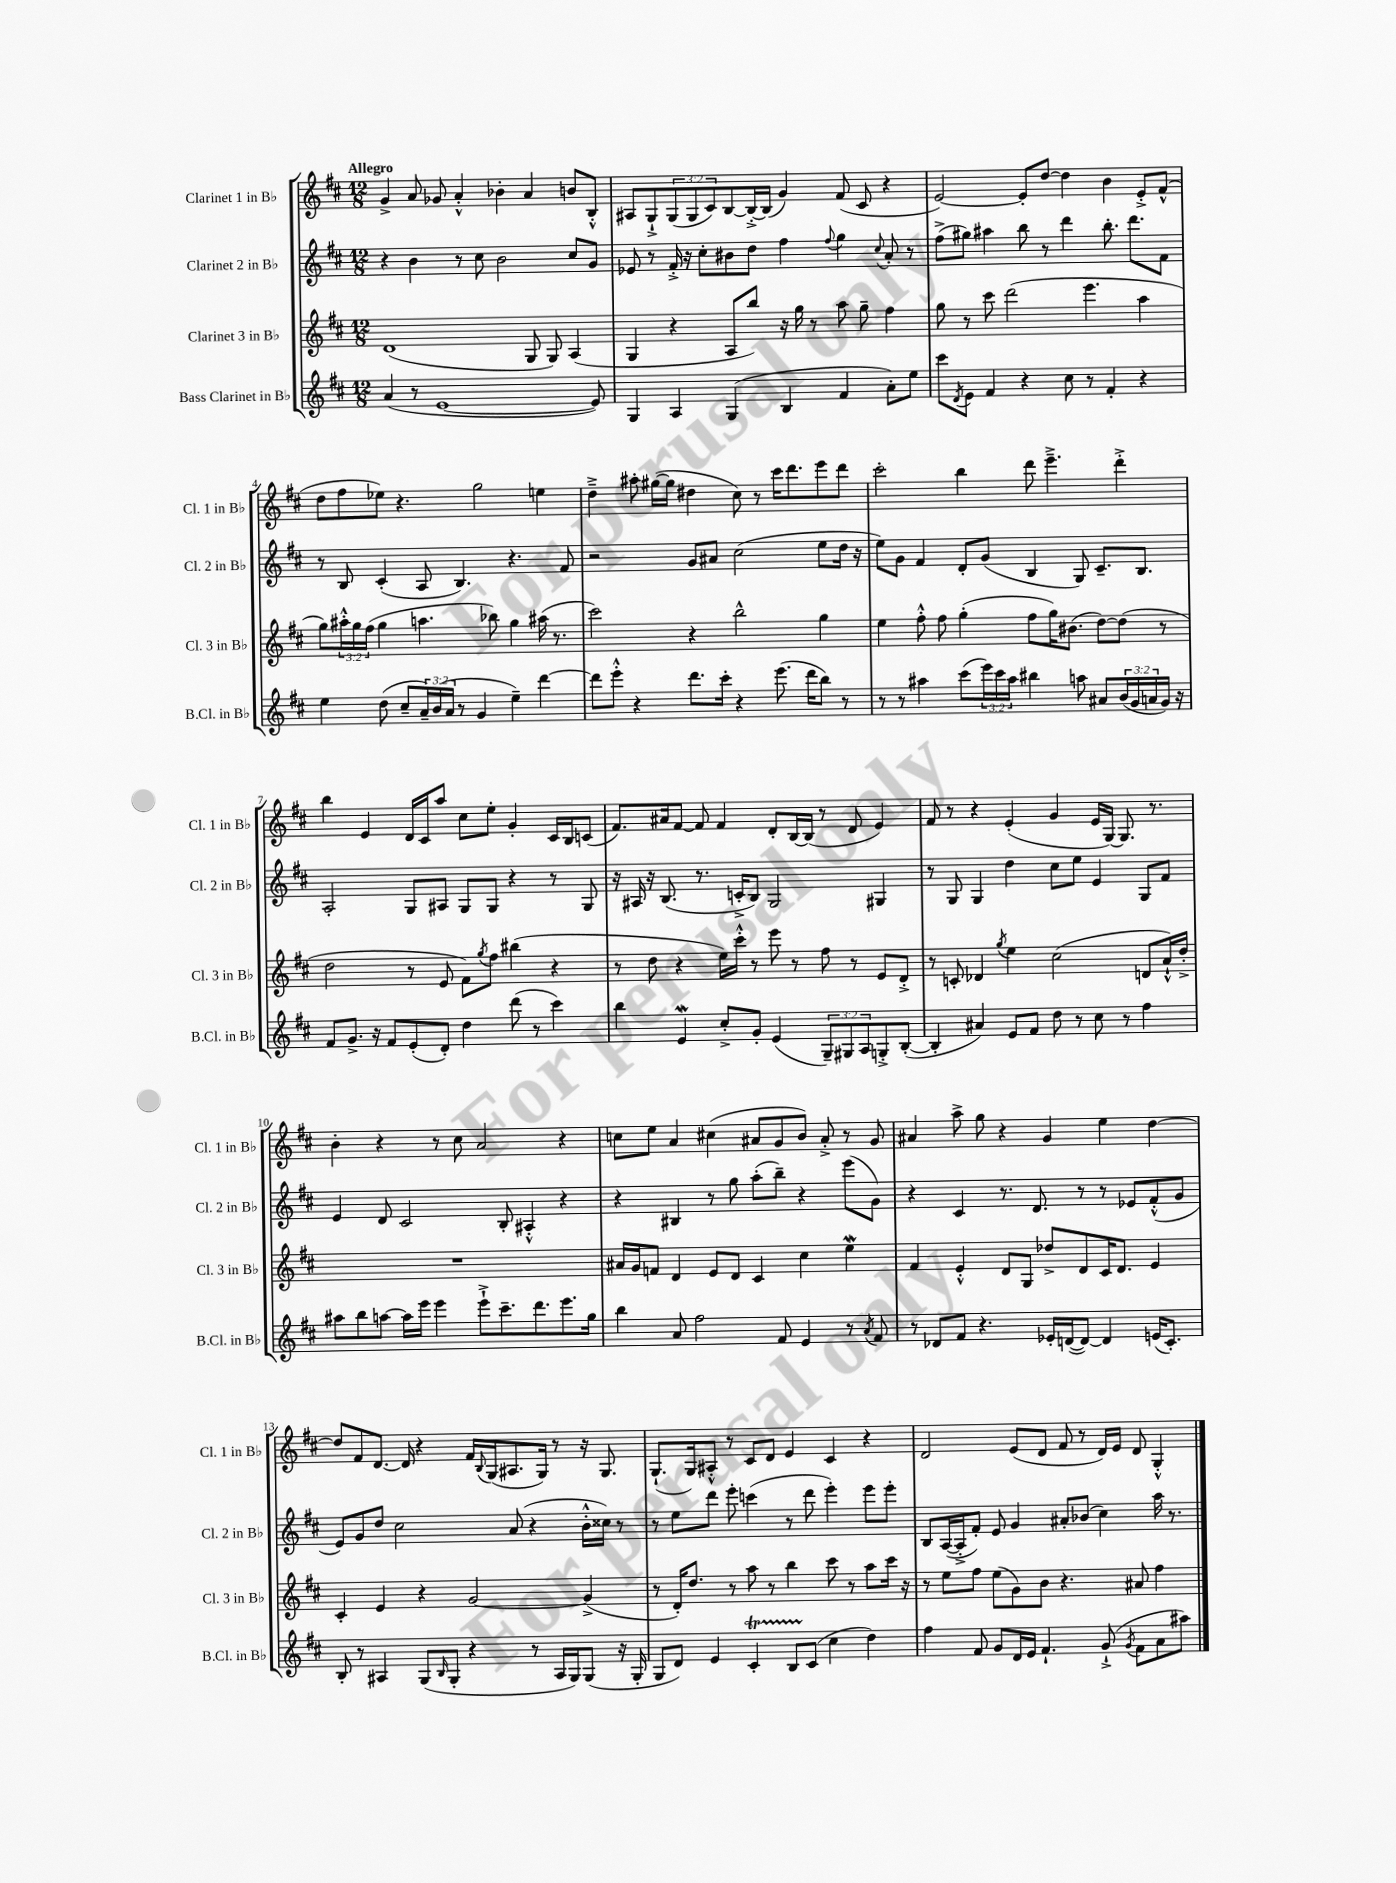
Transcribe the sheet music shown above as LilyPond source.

<<
\new StaffGroup <<
\new Staff = "s0" \with { instrumentName = "Clarinet 1 in Bb" shortInstrumentName = "Cl. 1 in Bb" } {
    \clef treble \key d \major \numericTimeSignature \time 12/8 \override Staff.TupletNumber.text = #tuplet-number::calc-fraction-text \tempo "Allegro"
    g'4-> a'8 ges'8 a'4-.-^ bes'4-. a'4 b'8 b8-.-^ |
    ais8 g8-!-> \tuplet 3/2 { g8( g8 cis'8) } b8~ b16~-.-> b16( g'4) fis'8( cis'8 r4 |
    e'2~) e'8-. d''8~ d''4 b'4 e'8-.-> fis'8-^( |
    d''8 fis''8 ees''8) r4. g''2 e''4 |
    d''4---> ais''8-. gis''16~( gis''16 dis''4 cis''8) r8 cis'''16 d'''8. e'''8 d'''8 |
    cis'''2-. b''4 d'''8 e'''4.---> d'''4-.-> |
    b''4 e'4 d'16 cis'16 a''8 cis''8 e''8-. g'4-. cis'16 b16 c'8( |
    fis'8.) ais'16 fis'8~ fis'8 fis'4 d'8-. b16~ b16( r8 d'8 e'4) |
    fis'8 r8 r4 e'4-.( g'4 e'16 g16~) g8. r8. |
    b'4-. r4 r8 cis''8 a'2 r4 |
    c''8 e''8 a'4 cis''4( ais'8 g'8 b'8) ais'8-.-> r8 g'8 |
    ais'4 a''8-> g''8 r4 g'4 e''4 d''4~ |
    d''8 fis'8 d'8.~ d'16 r4 fis'16 \appoggiatura { b8 } g16( ais8. g16) r8 r16 g8. |
    g8.-!( g16) ais8-.-^ r8 cis'8 d'8 e'4 cis'4 r4 |
    d'2 e'8( d'8 fis'8 r8 d'16) e'16 d'8 g4-.-^ \bar "|." |
}
\new Staff = "s1" \with { instrumentName = "Clarinet 2 in Bb" shortInstrumentName = "Cl. 2 in Bb" } {
    \clef treble \key d \major \numericTimeSignature \time 12/8
    r4 b'4 r8 cis''8 b'2 cis''8 g'8 |
    ees'8 r8 fis'16-.-> r16 cis''8-. bis'8 d''8 fis''4 \appoggiatura { fis''8 } g''4 \appoggiatura { cis''8 } a'8-. r8 |
    fis''8->( gis''8) ais''4 b''8 r8 d'''4 b''8.-. d'''8. fis'8 |
    r8 b8 cis'4-.( a8 b4.) r4. fis'8 |
    r2 g'8 ais'8 cis''2( e''8 d''16 r16 |
    e''8) g'8 fis'4 d'8-. g'8( b4 g8) cis'8.-- b8. |
    a2-. g8 ais8 g8 g8 r4 r8 g8 |
    r16 ais16 r16 b8.( r8. c'16-.-> b8) g2 gis4 |
    r8 g8 g4 d''4 cis''8 e''8 e'4 g8 fis'8 |
    e'4 d'8 cis'2 b8-. ais4-.-^ r4 |
    r4 bis4 r8 g''8 a''8-.( b''8--) r4 e'''8( g'8) |
    r4 cis'4 r8. d'8. r8 r8 ees'8 fis'8-.-^( g'8 |
    e'8) g'8 d''8 cis''2 a'8( r4 b'16-.-^ cisis''16) r8 |
    r8 e''8 d'''8 e'''8-. c'''4( r8 d'''8 e'''4-.) e'''8 e'''8-. |
    b8 a16~( a16-.-> fis'8-.) e'8 g'4 ais'8-. bes'8( cis''4) a''16 r8. \bar "|." |
}
\new Staff = "s2" \with { instrumentName = "Clarinet 3 in Bb" shortInstrumentName = "Cl. 3 in Bb" } {
    \clef treble \key d \major \numericTimeSignature \time 12/8 \override Staff.TupletNumber.text = #tuplet-number::calc-fraction-text
    d'1( g8 g8) a4( |
    g4 r4 a8 b''8) r16 g''16 r8 a''8 g''8-- fis''4 |
    g''8 r8 cis'''8 d'''2( e'''4. a''4 |
    g''8) \tuplet 3/2 { ais''16-.-^ g''16 fis''16( } g''4 a''4. bes''8) g''4 ais''16( r8. |
    cis'''2) r4 b''2-^ g''4 |
    e''4 fis''8-.-^ fis''8 g''4-.( fis''8 g''16) bis'8.( d''8~) d''8( r8 |
    d''2 r8 e'8 fis'8) \acciaccatura { g''8 } fis''8 bis''4( r4 |
    r8 d''8 r4 e''16) cis'''16-.-^ r8 e'''8 r8 fis''8 r8 e'8 d'8-.-> |
    r8 c'8-. des'4 \acciaccatura { g''8 } e''4 cis''2( d'8 a'16-!-^) d''16-.-> |
    R1. |
    ais'16 g'16 f'8 d'4 e'8 d'8 cis'4 cis''4 e''4\mordent |
    fis'4 e'4-.-^ d'8 g8 des''8-> d'8 cis'16 d'8. e'4 |
    cis'4-. e'4 r4 g'2~ g'4->( |
    r8 d'16-.) d''8. r8 a''8 r8 b''4 cis'''8 r8 a''8 cis'''16 r16 |
    r8 e''8 fis''8 e''8( g'8) b'8 r4. ais'8 fis''4 \bar "|." |
}
\new Staff = "s3" \with { instrumentName = "Bass Clarinet in Bb" shortInstrumentName = "B.Cl. in Bb" } {
    \clef treble \key d \major \numericTimeSignature \time 12/8 \override Staff.TupletNumber.text = #tuplet-number::calc-fraction-text
    a'4( r8 e'1~ e'8) |
    g4 a4 g4( b4 fis'4 a'8-.) e''8 |
    cis'''8 \acciaccatura { d'8 } e'8 fis'4 r4 cis''8 r8 fis'4-. r4 |
    e''4 d''8( cis''8-- \tuplet 3/2 { a'16--) b'16( a'16 } r8 g'4 e''4--) d'''4~ |
    d'''8 e'''8-.-^ r4 d'''8. cis'''16-. r4 e'''8.( d'''16 b''8) r8 |
    r8 r8 ais''4 cis'''8( \tuplet 3/2 { e'''16) cis'''16 ais''16 } bis''4 a''8 ais'8 \tuplet 3/2 { b'16( g'16 a'16 } g'16) r16 |
    fis'8 g'8.-> r16 fis'8 e'8-.( d'8-.) d''4 d'''8( r8 cis'''4) |
    b''4 e'4\mordent cis''8-.-> g'8-. e'4( \tuplet 3/2 { g8--) gis8 a8 } g8-.-> b8~-.( |
    b4-. ais'4) e'8 fis'8 d''8 r8 cis''8 r8 fis''4 |
    ais''8 b''8 a''8~ a''16 e'''16 e'''4 e'''8-!-> cis'''8.-- d'''8. e'''8. g''16 |
    b''4 a'8 fis''2 fis'8 e'4 r8 \acciaccatura { a'8 } fis'8 |
    r8 des'8 fis'8 r4. ees'16-. d'16~( d'8~) d'4 e'16( cis'8.-.) |
    b8-. r8 ais4 g8( \grace { b16 } g8-. r4 r8 ais16 g16) g8( r16 g16-. |
    g8 d'8) e'4 cis'4-.\startTrillSpan b8 cis'8\stopTrillSpan( cis''4 d''4) |
    fis''4 fis'8 g'8 d'16 e'16 fis'4.-! g'8-!->( \acciaccatura { g'8 } fis'8 a'8 ais''8) \bar "|." |
}
>>
>>
